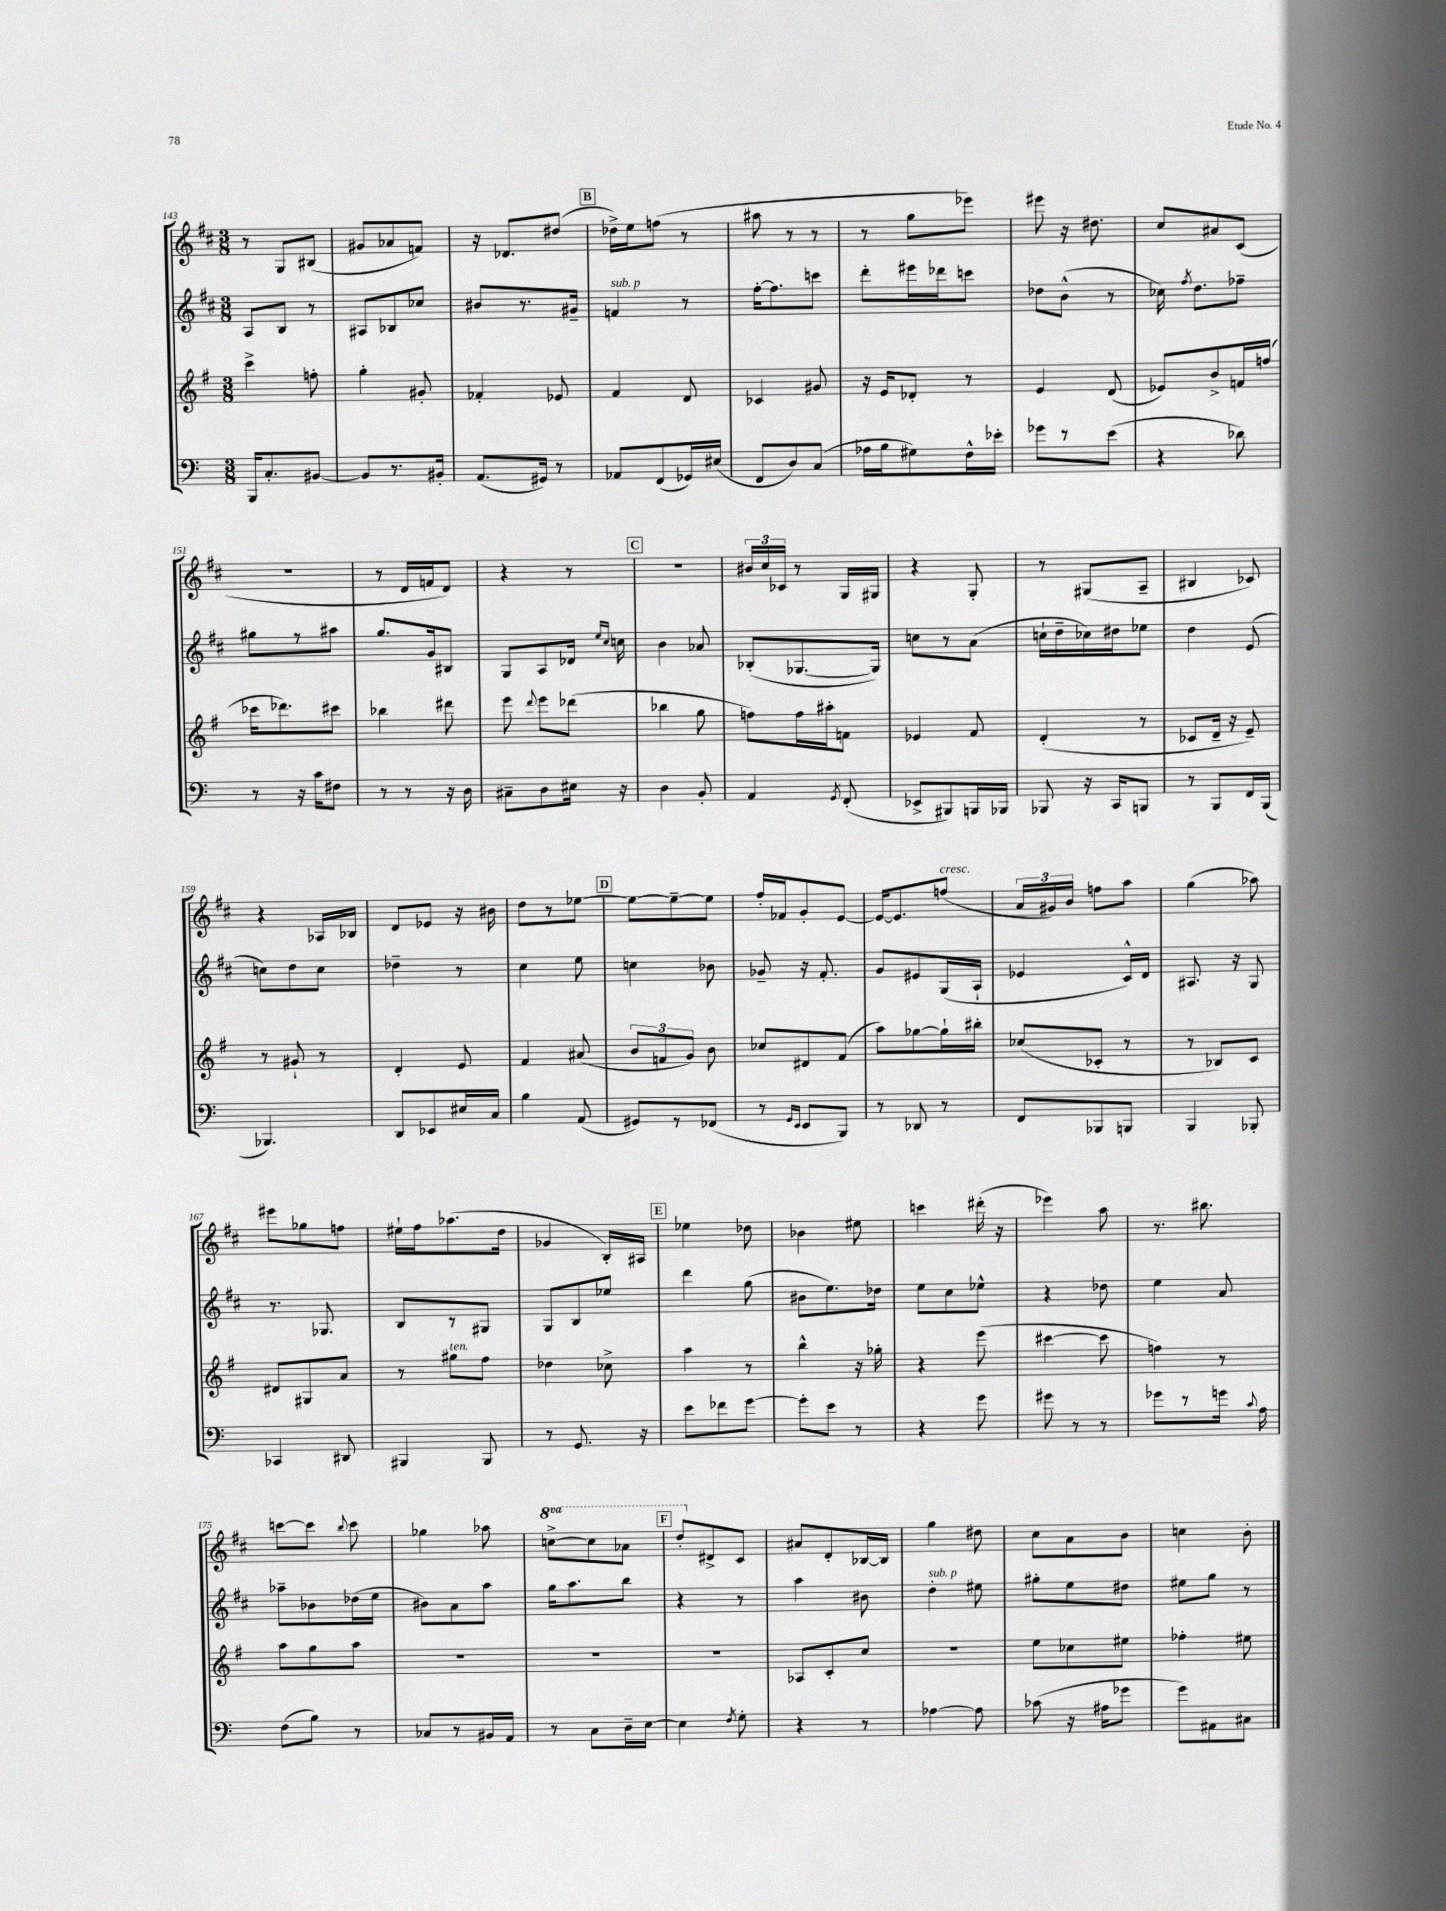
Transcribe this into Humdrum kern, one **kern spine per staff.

**kern	**kern	**kern	**kern
*part4	*part3	*part2	*part1
*staff4	*staff3	*staff2	*staff1
*clefF4	*clefG2	*clefG2	*clefG2
*k[]	*k[f#]	*k[f#c#]	*k[f#c#]
*M3/8	*M3/8	*M3/8	*M3/8
=143	=143	=143	=143
16BBB/KL	4ccc^\	8A/L	8r
8.C'/	.	.	.
.	.	8B/J	8G/L
[8BB#X/J	8ffn'\	8r	(8B#X/J
=144	=144	=144	=144
8BB#/L]	4gg'\	8A#X/L	8g#X/L
8.r	.	8B-X/	8a-X/
.	8g#X'/	8cc-X/J	8fn/J)
16BB#X'/Jk	.	.	.
=145	=145	=145	=145
(8.AA/L	4f-X'/	8b#X/L	16r
.	.	.	8.d-X/L
.	.	8.r	.
16GG#X/Jk)	.	.	.
8r	8e-X/	.	(8dd#X/J
.	.	16g#X~/Jk	.
!!LO:REH:place=s1:t=B
=146	=146	=146	=146
!	!	!LO:TX:a:i:t=sub. p	!
8AA-X/L	4f#/	4fn/	16dd-X^\LL)
.	.	.	16ee\J
(8FF/	.	.	(8ffn\J
16GG-X/L)	8d/	8r	8r
(16E#X/JJ	.	.	.
=147	=147	=147	=147
8FF/L	4c-X/	[16ff#'\KL	8aa#X\
.	.	8.ff#\]	.
8D/)	.	.	8r
(8C/J	8g#X/	8cccn\J	8r
=148	=148	=148	=148
16A-X\LL	16r	8ddd'\L	8r
16B\J	16e/KL	.	.
8G#X\)	8d-X'/J	16eee#X\L	8gg\L
.	.	16ddd-X\J	.
16F^^\L	8r	8cccn\J	8eee-X\J)
16e-X'\JJ	.	.	.
=149	=149	=149	=149
8g-X\L	4e/	8dd-X\L	8eee#X\
8r	.	(8b^^\J	16r
.	.	.	8.dd#X\
(8e\J	(8d/	8r	.
=150	=150	=150	=150
4r	8e-X/L)	16cc-X\)	8cc#/L
.	.	8qff#/	.
.	.	8.dd\L	.
.	8b^/	.	8a#X/
8d-X\)	16fn/L	8ff-X~\J	(8c#/J
.	(16ffn/JJ	.	.
!!LO:LB:g=z
=151	=151	=151	=151
8r	16ccc-X\KL	8gg#X\L	4.r
.	8.ddd-X\)	.	.
16r	.	8r	.
16c\KL	.	.	.
8F#X\J	8ccc#X\J	8aa#X\J	.
=152	=152	=152	=152
8r	4bb-X\	8.gg/L	8r
8r	.	.	16d/LL
.	.	16g/k	16fn/J
16r	8ddd#X\	8B#X/J	8d/J)
16D\	.	.	.
=153	=153	=153	=153
8C#X~\L	8eee\	8G/L	4r
.	8qqddd/	.	.
8D\	8eee\L	8A/	.
16E#X\Jk	(8ddd-X\J	16d-X/Jk	8r
.	.	16qqee/LL	.
.	.	16qqcc#/JJ	.
16r	.	16ccn\	.
!!LO:REH:place=s1:t=C
=154	=154	=154	=154
4D\	4bb-X\	4b\	4.r
8BB'/	8gg\	8a-X/	.
=155	=155	=155	=155
4AA/	8ffn\L)	(8B-X'/L	24b#X/LL
.	.	.	24cc#/
.	.	.	24c-X/JJ
.	16ff\L	[8.G-X/	8r
.	16aa#X'\J	.	.
8qGG/	.	.	.
(8FF'/	8fn\J	.	16G/LL
.	.	16G-/Jk])	16G#X/JJ
=156	=156	=156	=156
8EE-X^/L	4e-X/	8ccn\L	4r
8BBB#X/)	.	8r	.
16BBBn/L	8f#/	(8a\J	8G'/
16BBB-X/JJ	.	.	.
=157	=157	=157	=157
8BBB-X/	(4d'/	16ccn`\LL	8r
.	.	16dd~\	.
16r	.	16cc-X\)	(8G#X/L
16CC/KL	.	16dd#X\J	.
8BBBn/J	8r	8ee-X\J	8A~/J
=158	=158	=158	=158
8r	8c-X/L	4dd\	4B#X/
8BBB/L	16d~/Jk	.	.
.	16r	.	.
16FF/L	8e~/)	(8e/	8c-X/)
(16BBB/JJ	.	.	.
!!LO:LB:g=z
=159	=159	=159	=159
4.BBB-X/)	8r	8ccn\L)	4r
.	8g#X`/	8dd\	.
.	8r	8cc\J	16A-X/LL
.	.	.	16B-X/JJ
=160	=160	=160	=160
8DD/L	4d'/	4dd-X~\	8d/L
8EE-X/	.	.	8e-X/J
16E#X/L	8e/	8r	16r
16C/JJ	.	.	16b#X\
=161	=161	=161	=161
4B\	4f#/	4cc#\	8dd\L
.	.	.	8r
(8AA/	(8a#X/	8ee\	[8ee-X\J
!!LO:REH:place=s1:t=D
=162	=162	=162	=162
8GG#X/L)	12b/L	4ccn\	8ee-\L_
.	12fn/	.	.
8r	.	.	8ee-~\_
.	12g/J)	.	.
(8FF-X/J	8b\	8b-X\	8ee-\J]
=163	=163	=163	=163
8r	8cc-X/L	8g-X~/	16ff#'/LL
.	.	.	16f-X/J
16qqGG/LL	.	.	.
16qqEE/JJ	.	.	.
8EE/L	8d#X/	16r	8g'/
.	.	8.f#'/	.
8BBB/J)	(8f#/J	.	[8e/J
=164	=164	=164	=164
8r	8aa\L)	8g/L	16e/KL_
.	.	.	8.e/]
8DD-X/	[8gg-X\	8e#X/	.
!	!	!	!LO:TX:a:i:t=cresc.
8r	16gg-`\L]	(16G/L	(8ffn/J
.	16bb#X'\JJ	16A`/JJ	.
=165	=165	=165	=165
8FF/L	(8cc-X/L	4e-X/	24a/LL
.	.	.	24g#X/)
.	.	.	24b/JJ
8BBB-X/	8c-X'/J	.	8ffn\L
8BBBn/J	8r	16c#^^/LL)	8aa\J
.	.	16d/JJ	.
=166	=166	=166	=166
4BBB/	8r	8.A#X/	(4gg\
.	8B-X/L)	.	.
.	.	16r	.
8BBB-X'/	8c/J	8G/	8aa-X\)
!!LO:LB:g=z
=167	=167	=167	=167
4CC-X/	8d#X/L	8.r	8eee#X\L
.	8G#X/	.	8gg-X\
.	.	8.G-X/	.
8DD#X/	8a/J	.	8ffn\J
=168	=168	=168	=168
4BBB#X/	8r	8B/L	16ee#X`\LL
.	.	.	16ff#\J
!	!LO:TX:a:i:t=ten.	!	!
.	8gg#X\L	8r	(8.aa-X\
8BBB#/	8ff#\J	8G#X/J	.
.	.	.	16dd\Jk
=169	=169	=169	=169
8r	4dd-X\	8G/L	4g-X/
8.GG/	.	8B/	.
.	8cc-X^\	8ee-X/J	16B'/LL)
16r	.	.	16A#X/JJ
!!LO:REH:place=s1:t=E
=170	=170	=170	=170
8e\L	4aa\	4ddd\	4ee-X\
8f-X\	.	.	.
[8g\J	8r	(8gg\	8dd-X\
=171	=171	=171	=171
8g'\L]	4bb^^\	8b#X\L	4b-X\
8e\J	.	8.ee\)	.
8r	16r	.	8ee#X\
.	16gg-X'\	16dd-X\Jk	.
=172	=172	=172	=172
4r	4r	8ee\L	4cccn\
.	.	8cc#\	.
8g\	(8eee\	8ee-X^^\J	(16ddd#X'\
.	.	.	16r
=173	=173	=173	=173
8g#X\	[4ccc#X\	4r	4eee-X\)
8r	.	.	.
8r	8ccc#\]	8dd-X\	8aa\
=174	=174	=174	=174
8g-X\L	4ffn\)	4ee\	8.r
8r	.	.	.
.	.	.	8.bb#X\
16gn\Jk	8r	8a/	.
8qqc/	.	.	.
16A\	.	.	.
!!LO:LB:g=z
=175	=175	=175	=175
(8F\L	8aa\L	8aa-X~\L	[8cccn\L
8B\J)	8gg\	8b-X\	8ccc\J]
.	.	.	8qqbb/
8r	8aa\J	(16dd-X\L	8ccc\
.	.	16ee\JJ	.
=176	=176	=176	=176
8C-X/L	4.r	8b#X\L)	4gg-X\
8r	.	8a\	.
16BB#X/L	.	8aa\J	8aa-X\
16AA/JJ	.	.	.
=177	=177	=177	=177
*	*	*	*8va
8r	4.r	16gg\KL	[8cccn^\L
.	.	8.aa\	.
8C\L	.	.	8ccc\]
16D~\L	.	8bb\J	8aa-X\J
[16E\JJ	.	.	.
!!LO:REH:place=s1:t=F
=178	=178	=178	=178
4E\]	4.r	4r	8ddd'/L
*	*	*	*X8va
.	.	.	8d#X^/
8qF/	.	.	.
8G'\	.	8r	8c#/J
=179	=179	=179	=179
4r	8A-X/L	4aa\	8a#X/L
.	8c'/	.	8d'/
8r	8cc/J	8b#X\	[16B-X/L
.	.	.	16B-/JJ]
=180	=180	=180	=180
!	!	!LO:TX:a:i:t=sub. p	!
[4A-X\	4.r	4dd'\	4gg\
8A-\]	.	8ee#X\	8dd#X\
=181	=181	=181	=181
(8c-X\	8ee\L	8gg#X'\L	8cc#\L
16r	8cc-X\	8ee\	8a\
16A#X\KL	.	.	.
8g-X\J	8ee#X\J	8dd#X\J	8b\J
=182	=182	=182	=182
8g\L)	4ff-X'\	8ee#X\L	4ccn\
8AA#X\	.	8gg\J	.
8C#X\J	8ee#X\	8r	8b'\
==	==	==	==
*-	*-	*-	*-
